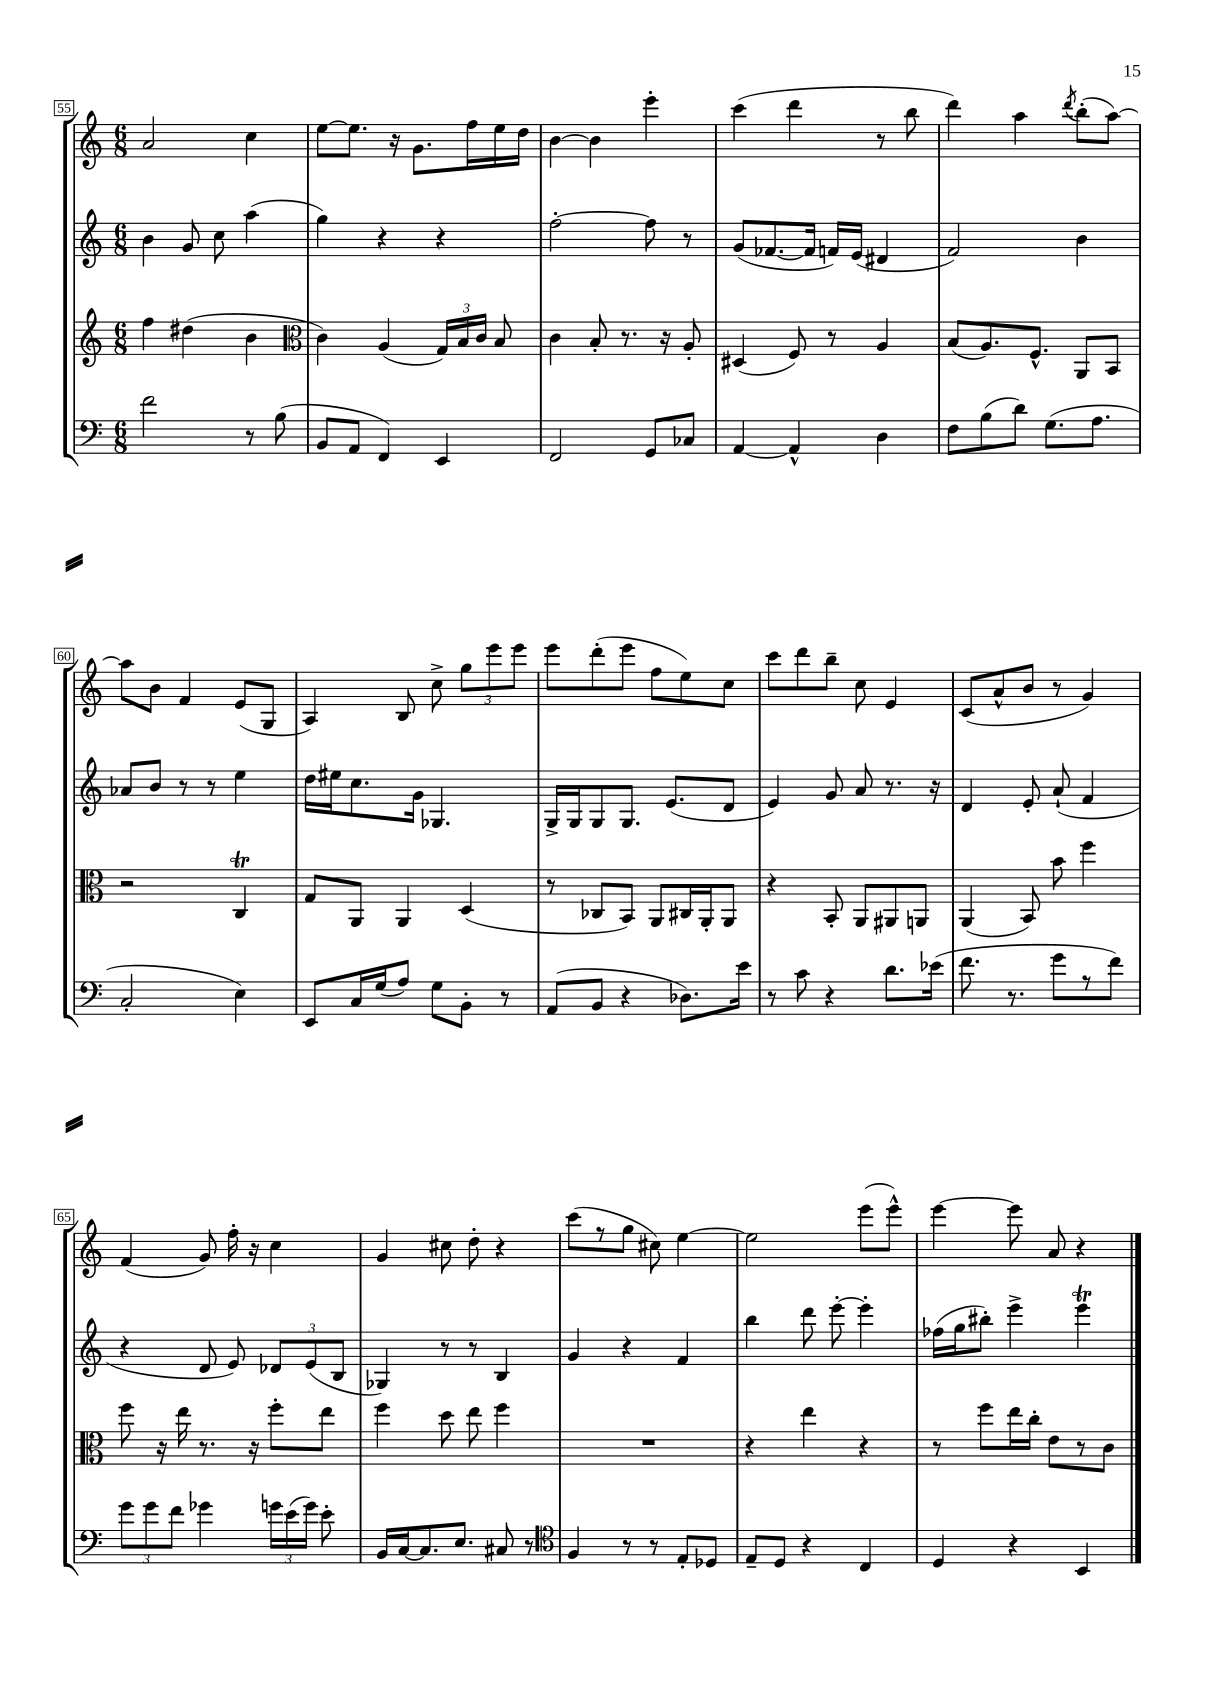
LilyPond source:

<<
\new StaffGroup <<
\new Staff = "s0" {
    \clef treble \key c \major \numericTimeSignature \time 6/8
    \autoBeamOff a'2 c''4 |
    e''8[~ e''8.] r16 g'8.[ f''16 e''16 d''16] |
    b'4~ b'4 e'''4-. |
    c'''4( d'''4 r8 b''8 |
    d'''4) a''4 \acciaccatura { d'''8 } b''8[-.( a''8]~) |
    a''8[ b'8] f'4 e'8[( g8] |
    a4) b8 c''8-> \tuplet 3/2 { g''8[ e'''8 e'''8] } |
    e'''8[ d'''8-.( e'''8] f''8[ e''8) c''8] |
    c'''8[ d'''8 b''8]-- c''8 e'4 |
    c'8[( a'8-^ b'8] r8 g'4) |
    f'4( g'8) f''16-. r16 c''4 |
    g'4 cis''8 d''8-. r4 |
    c'''8[( r8 g''8] cis''8) e''4~ |
    e''2 e'''8[( e'''8]-^) |
    e'''4~ e'''8 a'8 r4 \bar "|." |
}
\new Staff = "s1" {
    \clef treble \key c \major \numericTimeSignature \time 6/8
    \autoBeamOff b'4 g'8 c''8 a''4( |
    g''4) r4 r4 |
    f''2~-. f''8 r8 |
    g'8[( fes'8.~ fes'16] f'16[) e'16]( dis'4 |
    f'2) b'4 |
    aes'8[ b'8] r8 r8 e''4 |
    d''16[ eis''16 c''8. g'16] ges4. |
    g16[-> g16 g8 g8.] e'8.[( d'8] |
    e'4) g'8 a'8 r8. r16 |
    d'4 e'8-. a'8-!( f'4 |
    r4 d'8 e'8) \tuplet 3/2 { des'8[ e'8( b8] } |
    ges4) r8 r8 b4 |
    g'4 r4 f'4 |
    b''4 d'''8 e'''8~-. e'''4-. |
    fes''16[( g''16 bis''8]-.) e'''4-> e'''4\trill \bar "|." |
}
\new Staff = "s2" {
    \clef treble \key c \major \numericTimeSignature \time 6/8
    \autoBeamOff f''4 dis''4( b'4 |
    \clef alto c'4) a4( \tuplet 3/2 { g16[) b16 c'16] } b8 |
    c'4 b8-. r8. r16 a8-. |
    dis4( f8) r8 a4 |
    b8[( a8.) f8.]-^ a,8[ b,8] |
    r2 c4\trill |
    g8[ a,8] a,4 d4( |
    r8 ces8[ b,8]) a,8[ cis16 a,16-. a,8] |
    r4 b,8-. a,8[ ais,8 a,8] |
    a,4( b,8) b'8 f''4 |
    f''8 r16 e''16 r8. r16 f''8[-. e''8] |
    f''4 d''8 e''8 f''4 |
    R2. |
    r4 e''4 r4 |
    r8 f''8[ e''16 c''16]-. e'8[ r8 c'8] \bar "|." |
}
\new Staff = "s3" {
    \clef bass \key c \major \numericTimeSignature \time 6/8
    \autoBeamOff f'2 r8 b8( |
    b,8[ a,8] f,4) e,4 |
    f,2 g,8[ ces8] |
    a,4~ a,4-^ d4 |
    f8[ b8( d'8]) g8.[( a8.] |
    c2-. e4) |
    e,8[ c16 g16( a8]) g8[ b,8]-. r8 |
    a,8[( b,8] r4 des8.[) e'16] |
    r8 c'8 r4 d'8.[ ees'16]( |
    f'8. r8. g'8[ r8 f'8]) |
    \tuplet 3/2 { g'8[ g'8 f'8] } ges'4 \tuplet 3/2 { g'16[ e'16( g'16]) } e'8-. |
    b,16[ c16~ c8. e8.] cis8 r8 |
    \clef tenor f4 r8 r8 e8[-. des8] |
    e8[-- d8] r4 c4 |
    d4 r4 b,4 \bar "|." |
}
>>
>>
\layout { \context { \Score currentBarNumber = #55 \override BarNumber.stencil = #(make-stencil-boxer 0.1 0.3 ly:text-interface::print) } }
